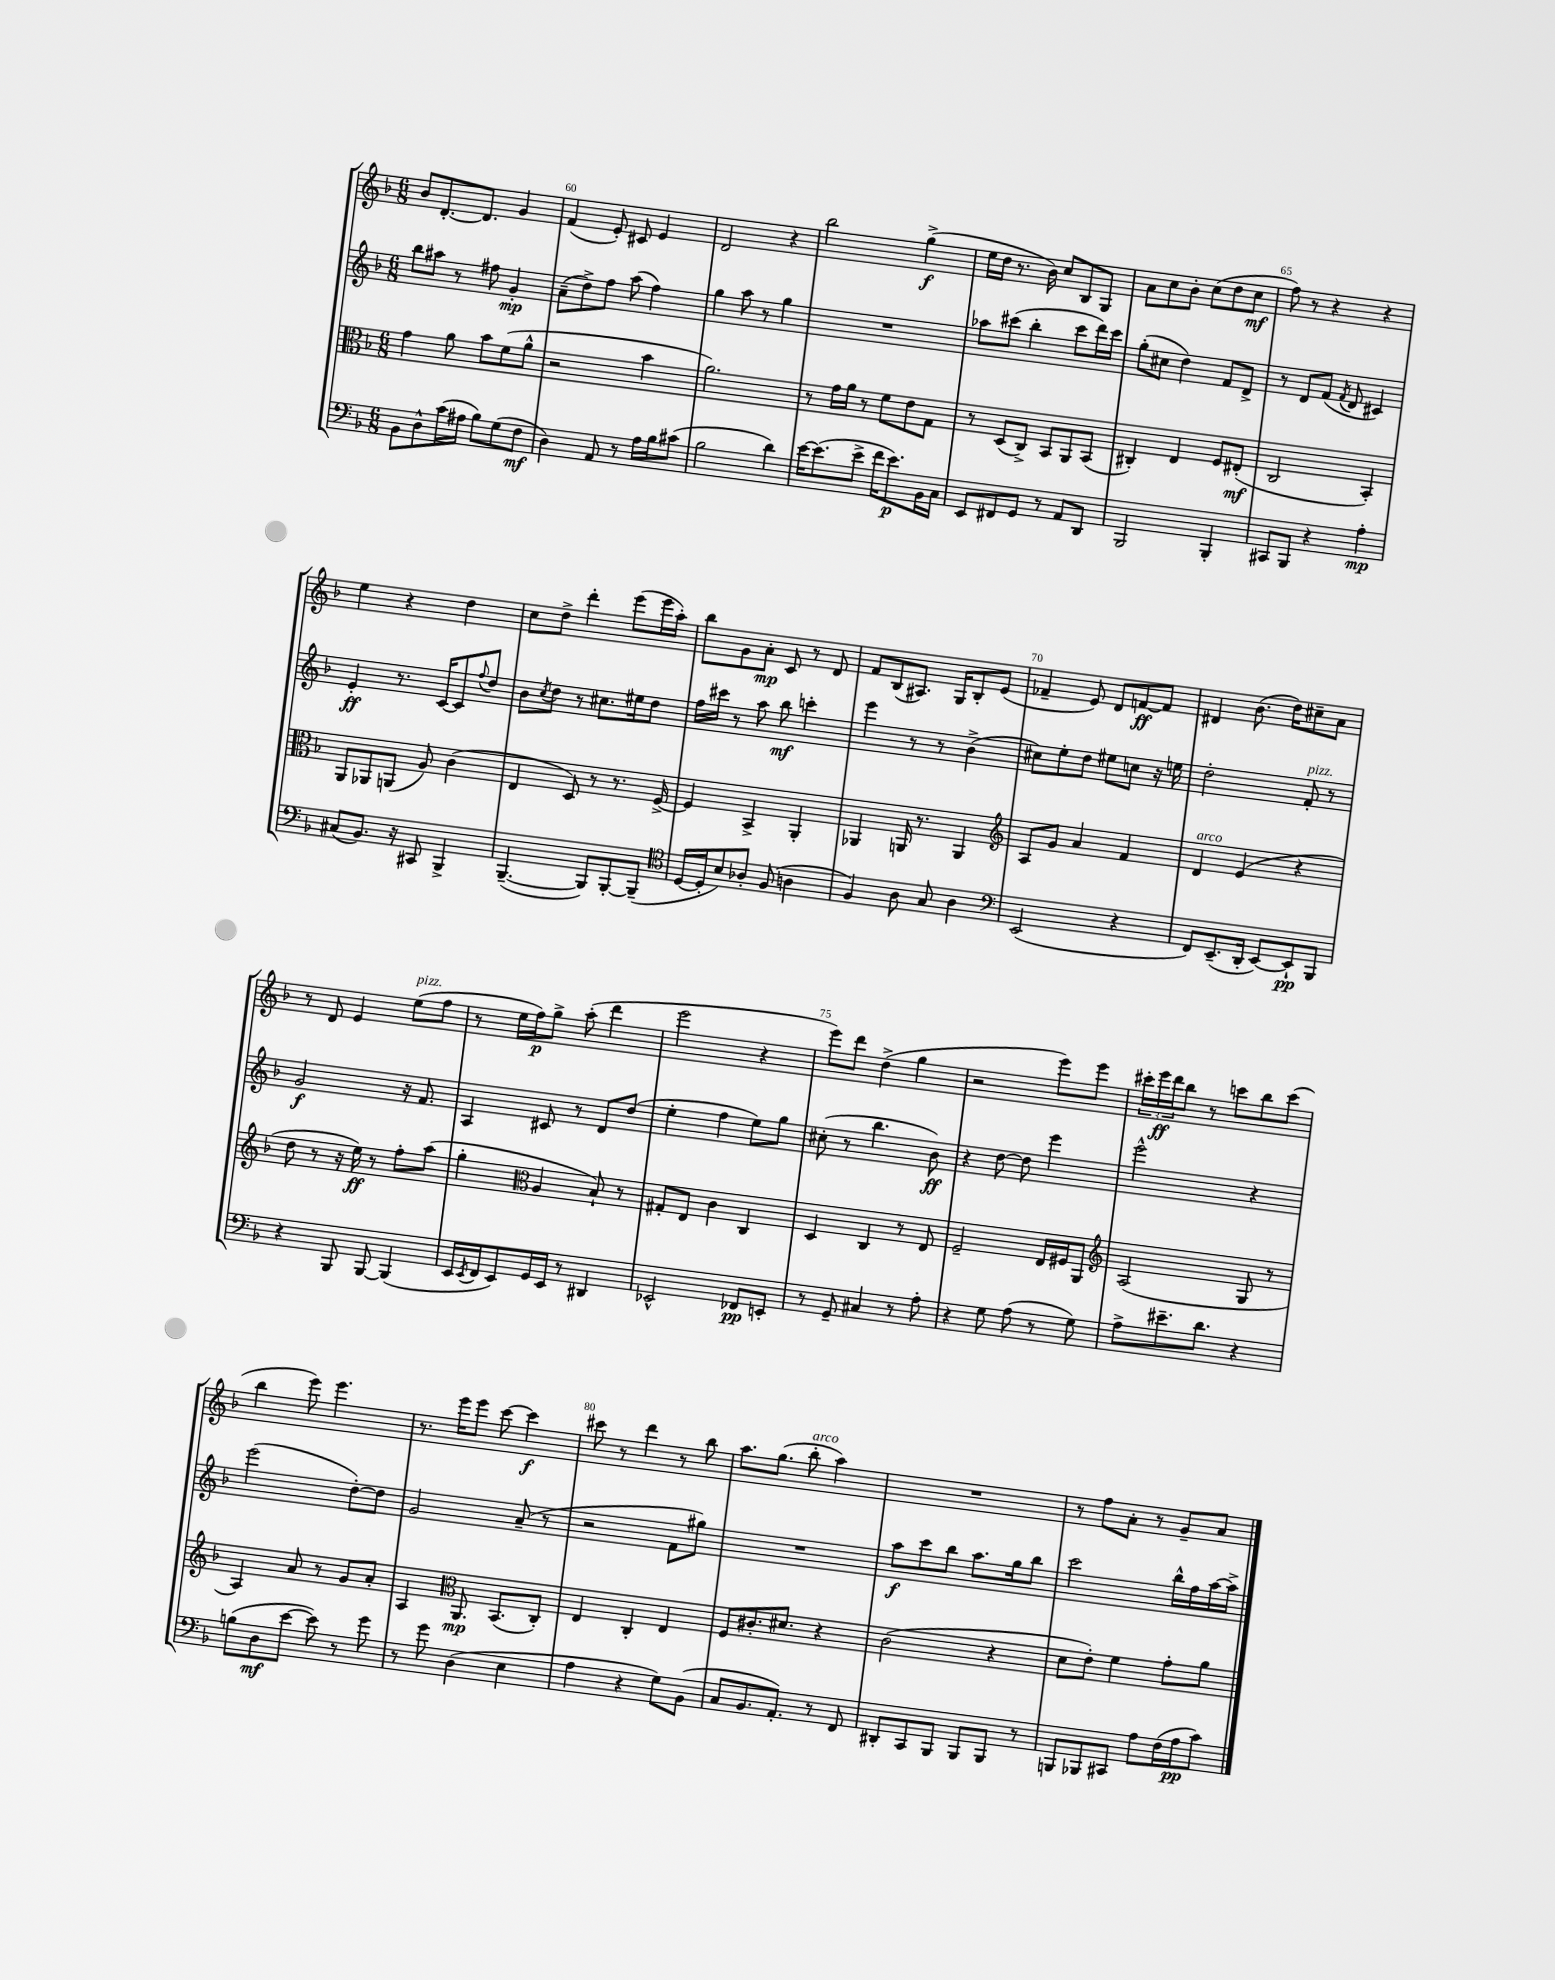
<<
\new StaffGroup <<
\new Staff = "s0" {
    \clef treble \key f \major \numericTimeSignature \time 6/8
    bes'8 d'8.~-. d'8. g'4 |
    f'4( e'8-.) cis'8 e'4 |
    d'2 r4 |
    bes''2 g''4->\f( |
    e''16 d''16 r8. bes'16) c''8 bes8 g8 |
    a'8 c''8 bes'8-. c''8( d''8 c''8\mf |
    f''8) r8 r4 r4 |
    e''4 r4 d''4 |
    c''8 d''8-> d'''4-. e'''8( e'''16 a''16-.) |
    bes''8 g'8 a'8-.\mp c'8 r8 d'8 |
    f'8 bes8( ais8.) g16 bes8-. e'8( |
    fes'4-- e'8) d'8 f'8~\ff f'8 |
    dis'4 bes'8.( d''16) cis''8-- a'8 |
    r8 d'8 e'4 e''8^\markup { \italic "pizz." }( f''8 |
    r8 e''16 f''16\p) g''8-> a''8-.( d'''4 |
    e'''2 r4 |
    e'''8) d'''8 d''4->( g''4 |
    r2 e'''8) e'''8 |
    \tuplet 3/2 { cis'''16-. e'''16\ff d'''16 } bes''8 r8 c'''8 bes''8 c'''8( |
    bes''4 e'''8) e'''4. |
    r8. e'''16 e'''8 c'''8~ c'''4\f |
    cis'''8 r8 d'''4 r8 bes''8 |
    a''8. g''8.( bes''8-.^\markup { \italic "arco" } a''4) |
    R2. |
    r8 f''8 a'8-. r8 g'8-- a'8 \bar "|." |
}
\new Staff = "s1" {
    \clef treble \key f \major \numericTimeSignature \time 6/8
    bes''8 ais''8 r8 fis''8 g'4-.\mp |
    a'8--( d''8->) f''8 a''8( f''4) |
    g''4 a''8 r8 g''4 |
    R2. |
    aes''8 cis'''8( bes''4-. cis'''8 d'''16) cis'''16 |
    g''8-.( cis''8 d''4) f'8 d'8-> |
    r8 d'8 f'8( \acciaccatura { f'8 } d'8 cis'4) |
    e'4-.\ff r8. c'16~ c'8 \appoggiatura { f''8 } d''8 |
    bes'8 \acciaccatura { c''8 } d''8 r8 cis''8. eis''16 d''8 |
    f''16 cis'''16 r8 a''8 bes''8\mf c'''4-. |
    e'''4 r8 r8 bes'4->( |
    cis''8) e''8-. d''8 eis''8 c''8 r16 e''16 |
    d''2-. f'8-.^\markup { \italic "pizz." } r8 |
    g'2\f r16 f'8. |
    a4 cis'8 r8 d'8 d''8( |
    e''4-. f''4 e''8) g''8 |
    cis''8-.( r8 bes''4. bes'8\ff) |
    r4 d''8~ d''8 e'''4 |
    e'''2-^ r4 |
    e'''2( d''8~-.) d''8 |
    g'2 a'8--( r8 |
    r2 f'8 gis''8) |
    R2. |
    a''8\f c'''8 bes''8 a''8. g''16 bes''8 |
    c'''2 bes''16-^ f''16 a''16~ a''16-> \bar "|." |
}
\new Staff = "s2" {
    \clef alto \key f \major \numericTimeSignature \time 6/8
    g'4 a'8 bes'8 f'8( a'8-^ |
    r2 bes'4 |
    a'2.) |
    r8 g'16 a'16 r8 f'8 e'8 g8 |
    r8 d8( c8->) bes,8 a,8 bes,8( |
    cis4-.) e4 f8 eis8-.\mf( |
    c2 bes,4-.) |
    a,8 aes,8 a,8( a8) c'4( |
    e4 d8) r8 r8. f16~-> |
    f4 bes,4-> a,4-. |
    aes,4 a,16 r8. a,4 |
    \clef treble a8 g'8 a'4 f'4 |
    d'4^\markup { \italic "arco" } e'4( r4 |
    d''8 r8 r16 e''16\ff) r8 f''8-. a''8( |
    g''4-. \clef alto a4 bes8-!) r8 |
    gis8-. e8 c'4 c4 |
    d4 c4 r8 e8 |
    f2-- e16 fis16 a,8 |
    \clef treble a2( g8 r8 |
    a4) a'8 r8 g'8 a'8-. |
    a4 \clef alto a,8.\mp bes,8.( c8-.) |
    e4 c4-. e4 |
    f8 cis'8.-. dis'8. r4 |
    c'2( r4 |
    d'8 e'8-.) f'4 g'8-. a'8 \bar "|." |
}
\new Staff = "s3" {
    \clef bass \key f \major \numericTimeSignature \time 6/8
    bes,8 d8-^ c'16( ais16 bes8) g8( f8\mf |
    d4) a,8 r8 a16 bes16 cis'8( |
    bes2 d'4) |
    e'16~ e'8.( e'8-> f'16 e'8.\p) bes,16 c16 |
    e,8 fis,8 g,8 r8 a,8 d,8 |
    bes,,2 bes,,4-. |
    cis,8 bes,,8 r4 a4-.\mp |
    cis8( bes,8.) r16 cis,8 bes,,4-> |
    bes,,4.~--( bes,,8) bes,,8~-. bes,,8--( |
    \clef tenor d16~ d16-. bes8) aes8-. f8( a4 |
    f4) a8 g8 a4 |
    \clef bass e,2( r4 |
    f,8) e,8.--( d,16-. e,8~) e,8-!\pp bes,,8 |
    r4 bes,,8 bes,,8~ bes,,4( |
    e,16 \acciaccatura { e,8 } f,16 e,8) g,16 e,16 r8 dis,4 |
    ees,2-^ fes,8\pp e,8-. |
    r8 g,8-- cis4 r8 a8-. |
    r4 g8 a8( r8 g8) |
    a8-> eis'8.-- d'8. r4 |
    b8( d8\mf e'8~ e'8) r8 g'8 |
    r8 g'8 d4( e4 |
    a4 r4 g8) bes,8( |
    c8 bes,8. a,8.-.) r8 f,8 |
    dis,8-. c,8 bes,,8 bes,,8 bes,,8 r8 |
    b,,8 bes,,8 cis,8 a8 f16( a16\pp c'8) \bar "|." |
}
>>
>>
\layout { \context { \Score currentBarNumber = #59 \override BarNumber.break-visibility = ##(#f #t #t) barNumberVisibility = #(every-nth-bar-number-visible 5) } }
